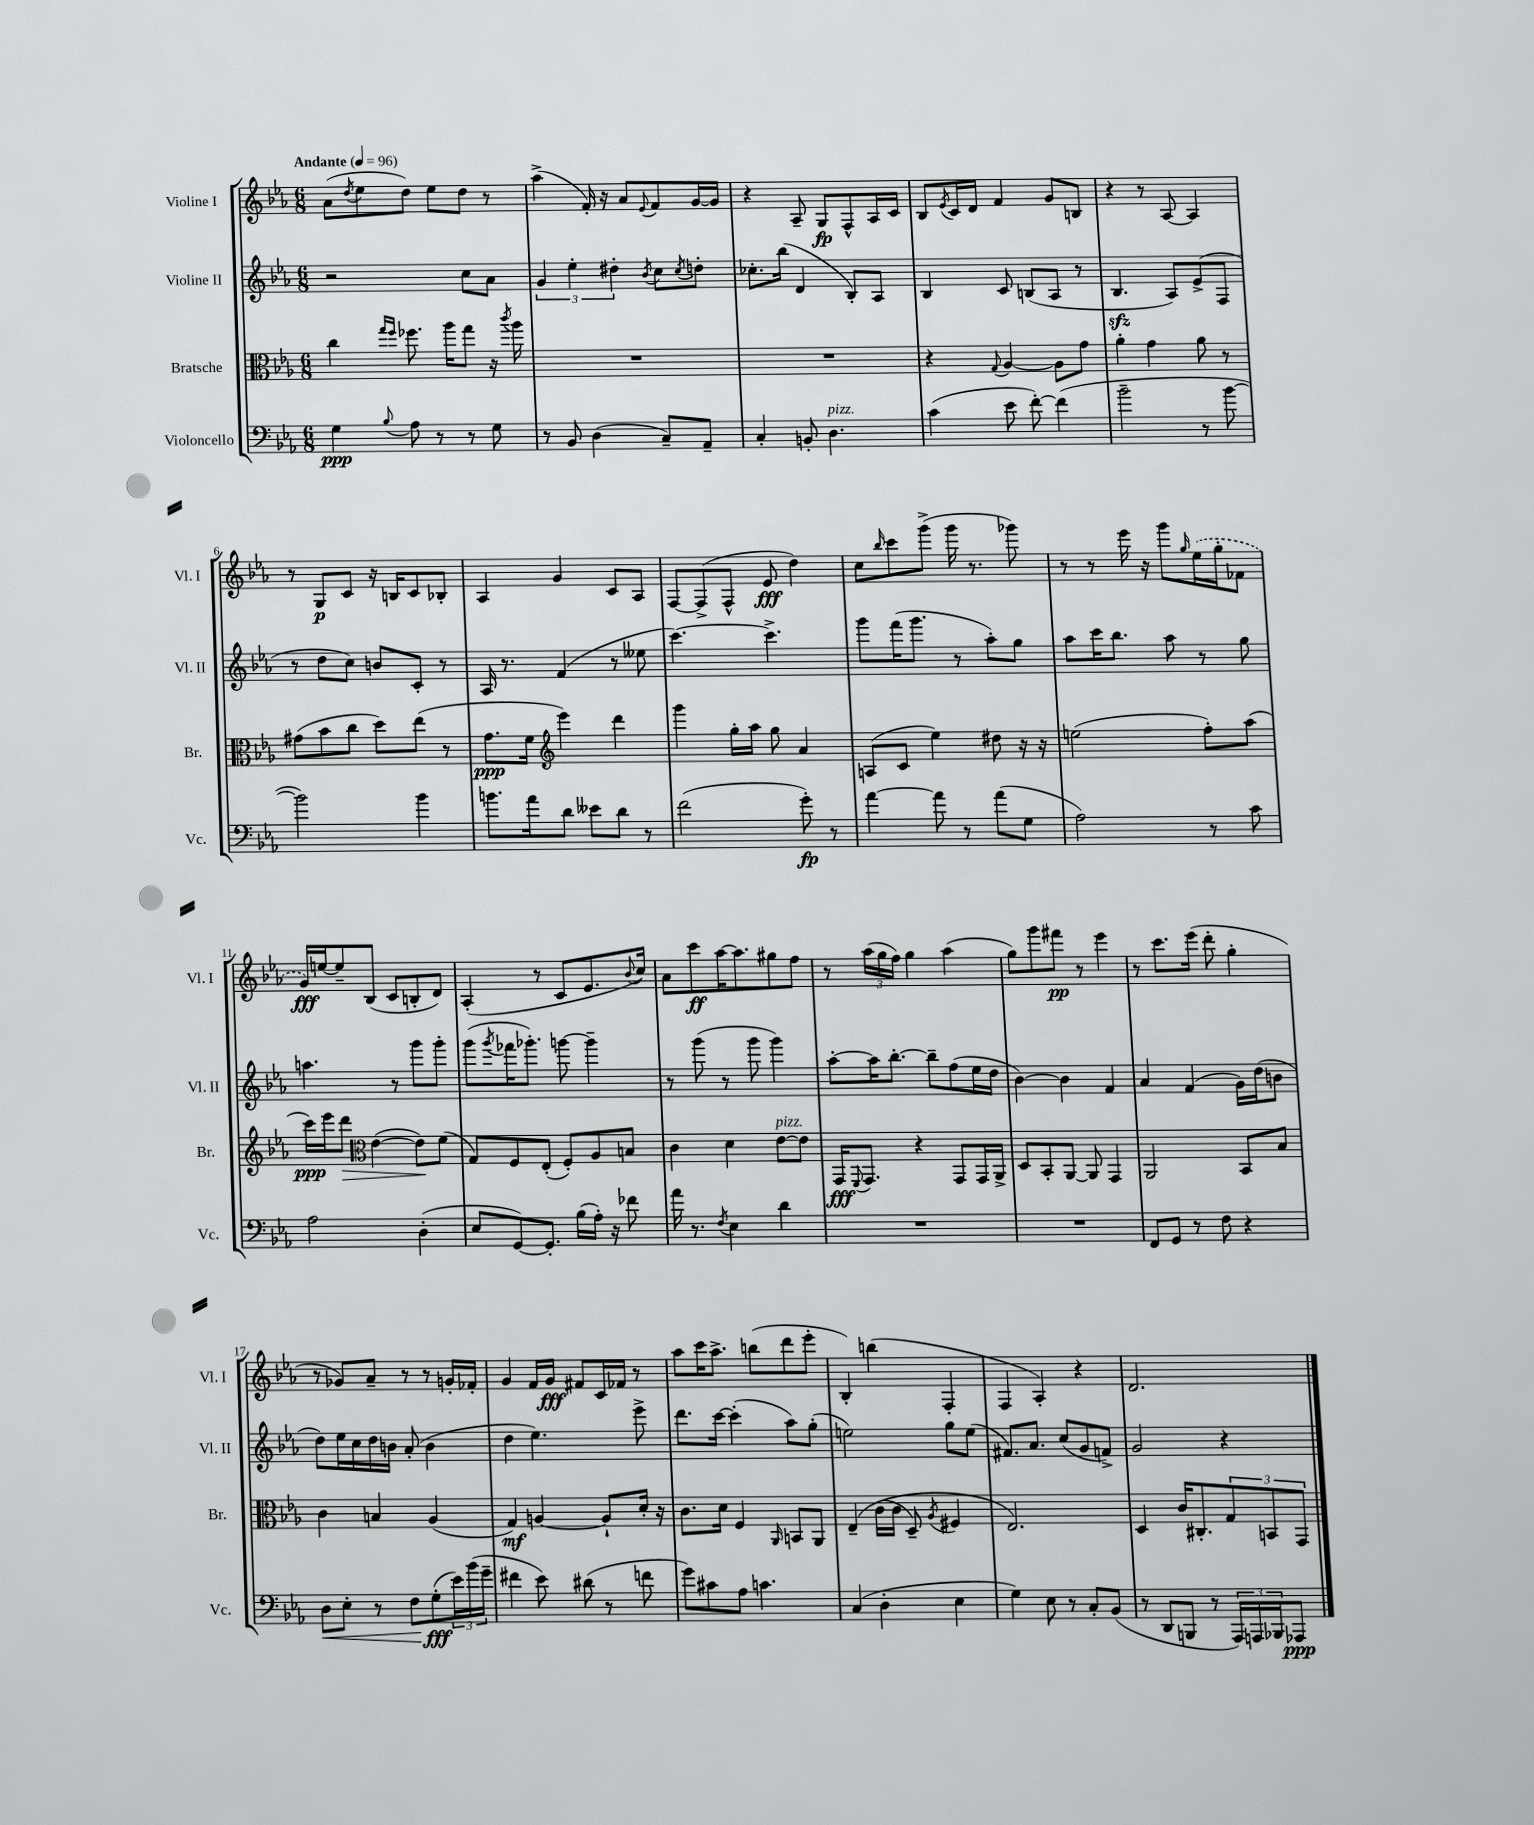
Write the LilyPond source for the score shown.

<<
\new StaffGroup <<
\new Staff = "s0" \with { instrumentName = "Violine I" shortInstrumentName = "Vl. I" } {
    \clef treble \key ees \major \numericTimeSignature \time 6/8 \tempo "Andante" 4 = 96
    aes'8( \acciaccatura { d''8 } ees''8 d''8) ees''8 d''8 r8 |
    aes''4->( f'16-.) r16 aes'8 \appoggiatura { ees'8 } f'8 g'16~ g'16 |
    r4 aes8-- g8\fp f8-^ aes16 c'16 |
    bes8 \acciaccatura { ees'8 } c'16 d'16 f'4 g'8 b8 |
    r4 r8 aes8~ aes4 |
    r8 g8\p c'8 r16 b16 c'8 bes8-. |
    aes4 g'4 c'8 aes8 |
    f8~ f8->( f8-^ ees'8\fff d''4) |
    c''8 \grace { bes''16 } c'''8 g'''8->( g'''16 r8. ges'''8) |
    r8 r8 ees'''16 r16 g'''8 \grace { g''16 } \once \slurDashed ees''16( g''16-. fes'8 |
    g'16\fff) e''16~ e''8-- bes8( c'8 b8-. d'8) |
    aes4-.( r8 c'8 ees'8. \appoggiatura { bes'8 } c''16) |
    aes'8 c'''8\ff aes''16~ aes''8. gis''8 f''8 |
    r8 \tuplet 3/2 { aes''16( g''16 f''16) } g''4 aes''4( |
    g''8) g'''8 fis'''8\pp r8 ees'''4 |
    r8 c'''8. ees'''16( d'''8-. g''4-. |
    r8 ges'8) aes'8-- r8 r8 g'16-. fes'16-. |
    g'4 f'16 g'16\fff fis'8 c'16 fes'16 r8 |
    aes''8 c'''16 aes''8.-> b''8( d'''8 ees'''8-. |
    bes4-.) b''4( f4-. |
    f4 aes4-.) r4 |
    d'2. \bar "|." |
}
\new Staff = "s1" \with { instrumentName = "Violine II" shortInstrumentName = "Vl. II" } {
    \clef treble \key ees \major \numericTimeSignature \time 6/8
    r2 c''8 aes'8 |
    \tuplet 3/2 { g'4 ees''4-. dis''4-. } \acciaccatura { bes'8 } c''8 \acciaccatura { c''8 } d''8-. |
    ces''8.-. bes''16( d'4 bes8-.) aes8 |
    bes4 c'8 b8( aes8 r8 |
    bes4.\sfz aes8) ees'8->( f8 |
    r8 d''8 c''8) b'8 c'8-. r8 |
    aes16 r8. f'4( r8 eeses''8 |
    c'''4.~) c'''4.-> |
    g'''8 f'''16( g'''8. r8 aes''8-.) g''8 |
    aes''8 c'''16 bes''8. aes''8 r8 g''8 |
    a''4. r8 g'''8 g'''8-. |
    g'''8( \acciaccatura { g'''8 } fes'''16 ges'''8.-.) g'''8~ g'''4-- |
    r8 g'''8( r8 g'''8 g'''4) |
    aes''8~-. aes''16 bes''8.~-. bes''8-- f''8( ees''16 d''16 |
    bes'4~) bes'4 f'4 |
    aes'4 f'4( g'16) d''16( b'8 |
    d''8) ees''16 c''16 d''16 b'16 aes'8-.( b'4 |
    d''4 ees''4.) ees'''8-> |
    d'''8. c'''16~ c'''4-.( aes''8) g''8-.( |
    e''2) g''8 e''8( |
    fis'8.) aes'8. c''8( g'8 f'8->) |
    g'2 r4 \bar "|." |
}
\new Staff = "s2" \with { instrumentName = "Bratsche" shortInstrumentName = "Br." } {
    \clef alto \key ees \major \numericTimeSignature \time 6/8
    c''4 \grace { g''16 f''16 } fes''8. aes''16 g''8 r16 \acciaccatura { c'''8 } aes''16 |
    R2. |
    R2. |
    r4 \appoggiatura { g8 } aes4~ aes8 g'8 |
    aes'4-. g'4 aes'8 r8 |
    gis'8( bes'8 c''8 d''8) ees''8( r8 |
    g'8.\ppp f'16 \clef treble ees'''4) d'''4 |
    g'''4 g''16-. aes''16 g''8 aes'4 |
    a8( c'8 ees''4) dis''8 r16 r16 |
    e''2( f''8-.) aes''8( |
    c'''16\ppp) ees'''16 d'''8\> \clef alto ees'4~( ees'8\!) f'8( |
    g8) f8 ees8-.( f8-.) aes8 b8 |
    c'4 d'4 ees'8~^\markup { \italic "pizz." } ees'8 |
    g,16\fff \appoggiatura { f,8 } g,8. r4 g,8 g,16 aes,16-> |
    d8 bes,8-. aes,8~ aes,8 g,4 |
    aes,2 bes,8 bes8 |
    c'4 b4 aes4( |
    g4\mf) a4~ a8-! d'16-. r16 |
    c'8. d'16 f4 \grace { aes,16 } b,8 aes,8 |
    ees4--\( c'16( c'16 d8--) \acciaccatura { aes8 } fis4 |
    ees2.\) |
    d4 c'16 cis8.-. \tuplet 3/2 { g8 b,8 g,8 } \bar "|." |
}
\new Staff = "s3" \with { instrumentName = "Violoncello" shortInstrumentName = "Vc." } {
    \clef bass \key ees \major \numericTimeSignature \time 6/8
    g4\ppp \appoggiatura { bes8 } aes8 r8 r8 g8 |
    r8 bes,8 d4( c8--) aes,8-- |
    c4-. b,8-. d4.^\markup { \italic "pizz." } |
    c'4( ees'8 f'8~-.) f'4( |
    bes'2-- r8 bes'8~ |
    bes'2) bes'4 |
    b'8. aes'16 d'8 eeses'8 d'8 r8 |
    f'2( g'8-.\fp) r8 |
    aes'4~ aes'8 r8 aes'8( g8 |
    aes2) r8 c'8 |
    aes2 d4-.( |
    ees8 g,8~) g,8.-. bes16( aes16-.) r16 fes'8 |
    aes'16 r8. \acciaccatura { f8 } ees4 d'4 |
    R2. |
    R2. |
    f,8 g,8 r8 f8 r4 |
    d8\< ees8-. r8 f8\! g8-.\fff( \tuplet 3/2 { ees'16) bes'16( g'16-- } |
    fis'4 ees'8) dis'8( r8 f'8 |
    g'8) cis'8 aes8 c'4. |
    c4( d4-. ees4 |
    g4) ees8 r8 c8-. bes,8( |
    r8 d,8 b,,8 r8 \tuplet 3/2 { aes,,16) a,,16 bes,,16 } aes,,8\ppp \bar "|." |
}
>>
>>
